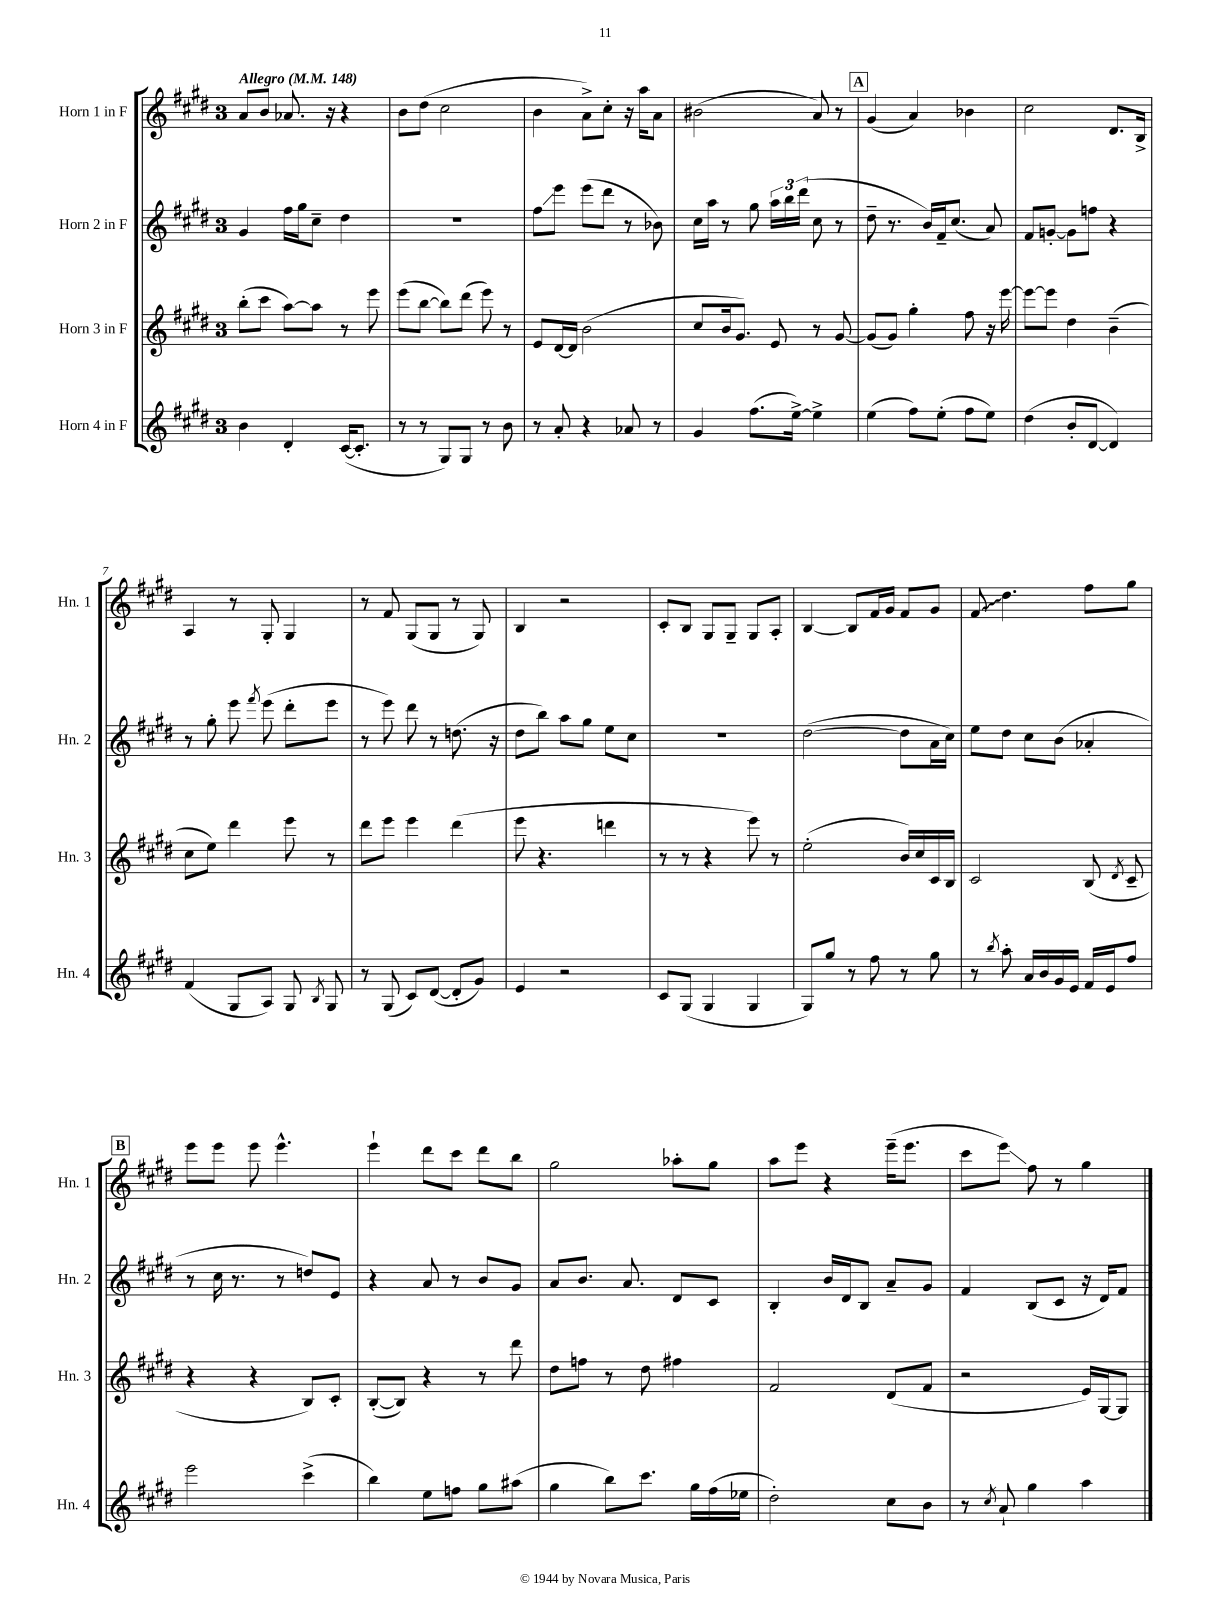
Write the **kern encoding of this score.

**kern	**kern	**kern	**kern
*staff4	*staff3	*staff2	*staff1
*clefG2	*clefG2	*clefG2	*clefG2
*k[f#c#g#d#]	*k[f#c#g#d#]	*k[f#c#g#d#]	*k[f#c#g#d#]
*M3/4	*M3/4	*M3/4	*M3/4
*MM148	*MM148	*MM148	*MM148
4b	(8bb'	4g#	8a
.	8ccc#	.	8b
4d#'	[8aa)	16ff#	8.a-
.	.	16gg#	.
.	8aa]	8cc#~	.
.	.	.	16r
([16c#	8r	4dd#	4r
8.c#']	.	.	.
.	8eee	.	.
=	=	=	=
8r	(8eee	2.r	8b
8r	[8bb	.	(8dd#
8G#)	8bb])	.	2cc#
8G#	(8ddd#	.	.
8r	8eee)	.	.
8b	8r	.	.
=	=	=	=
8r	8e	8ff#	4b
8a'	[16d#	8eee	.
.	16d#]	.	.
4r	(2b	(8eee	8a^)
.	.	8ddd#	8cc#'
8a-	.	8r	16r
.	.	.	16aa
8r	.	8b-)	8a
=	=	=	=
4g#	8cc#	16cc#	(2b#
.	.	16aa	.
.	16b	8r	.
.	8.g#)	.	.
(8.ff#	.	8gg#	.
.	8e	24aa	.
.	.	24bb	.
[16ee^)	.	.	.
.	.	(24ddd#	.
4ee^]	8r	8cc#	8a)
.	[8g#	8r	8r
=	=	=	=
(4ee	(8g#]	8dd#~	(4g#
.	8g#)	8.r	.
8ff#)	4gg#'	.	4a)
.	.	16b)	.
(8ee'	.	16f#~	.
.	.	(8.cc#	.
8ff#	8ff#	.	4b-
8ee)	16r	8a)	.
.	[16eee	.	.
=	=	=	=
(4dd#	8eee_	8f#	2cc#
.	8eee]	[8g'	.
8b'	4dd#	8g]	.
[8d#	.	8ff	.
4d#])	(4b~	4r	8.d#
.	.	.	16B^
=	=	=	=
(4f#	8cc#	8r	4A
.	8ee)	8gg#'	.
8G#	4ddd#	8eee	8r
.	.	8qfff#	.
8A)	.	(8eee	8G#'
8G#	8eee	8ddd#'	4G#
8qB	.	.	.
8G#	8r	8eee	.
=	=	=	=
8r	8ddd#	8r	8r
(8G#	8eee	8eee)	8f#
8c#)	4eee	8ddd#	(8G#
([8d#	.	8r	8G#
8d#']	(4ddd#	(8.dd	8r
8g#)	.	.	8G#)
.	.	16r	.
=	=	=	=
4e	8eee	8dd#	4B
.	4.r	8bb)	.
2r	.	8aa	2r
.	.	8gg#	.
.	4ddd	8ee	.
.	.	8cc#	.
=	=	=	=
8c#	8r	2.r	8c#'
(8G#	8r	.	8B
4G#	4r	.	8G#
.	.	.	8G#~
4G#	8eee)	.	8G#
.	8r	.	8A'
=	=	=	=
8G#)	(2ee'	([2dd#	[4B
8gg#	.	.	.
8r	.	.	8B]
8ff#	.	.	16f#
.	.	.	16g#
8r	16b)	8dd#]	8f#
.	16cc#	.	.
8gg#	16c#	16a	8g#
.	16B	16cc#)	.
=	=	=	=
8r	2c#	8ee	8f#
8qbb	.	.	.
8aa'	.	8dd#	4.dd#
16a	.	8cc#	.
16b	.	.	.
16g#	.	(8b	.
16e	.	.	.
16f#	(8B	4a-'	8ff#
16e	.	.	.
.	8qd#	.	.
8ff#	8c#~	.	8gg#
=	=	=	=
2eee	4r	8r	8eee
.	.	16cc#	8eee
.	.	8.r	.
.	4r	.	8eee
.	.	8r	4.eee^^
(4ccc#^	8B)	8dd)	.
.	8c#'	8e	.
=	=	=	=
4bb)	([8B'	4r	4eee`
.	8B])	.	.
8ee	4r	8a	8ddd#
8ff	.	8r	8ccc#
8gg#	8r	8b	8ddd#
(8aa#	8ddd#	8g#	8bb
=	=	=	=
4gg#	8dd#	8a	2gg#
.	8ff	8.b	.
8bb)	8r	.	.
.	.	8.a	.
8.ccc#	8dd#	.	.
.	4ff#	8d#	8aa-'
16gg#	.	.	.
(16ff#	.	8c#	8gg#
16ee-	.	.	.
=	=	=	=
2dd#')	2f#	4B'	8aa
.	.	.	8eee
.	.	16b	4r
.	.	16d#	.
.	.	8B	.
8cc#	(8d#	8a~	(16eee~
.	.	.	8.eee
8b	8f#	8g#	.
=	=	=	=
8r	2r	4f#	8ccc#
8qcc#	.	.	.
8a`	.	.	8eee)
4gg#	.	(8B	8ff#
.	.	8c#	8r
4aa	16e)	16r	4gg#
.	[16G#	16d#)	.
.	8G#]	8f#	.
==	==	==	==
*-	*-	*-	*-
